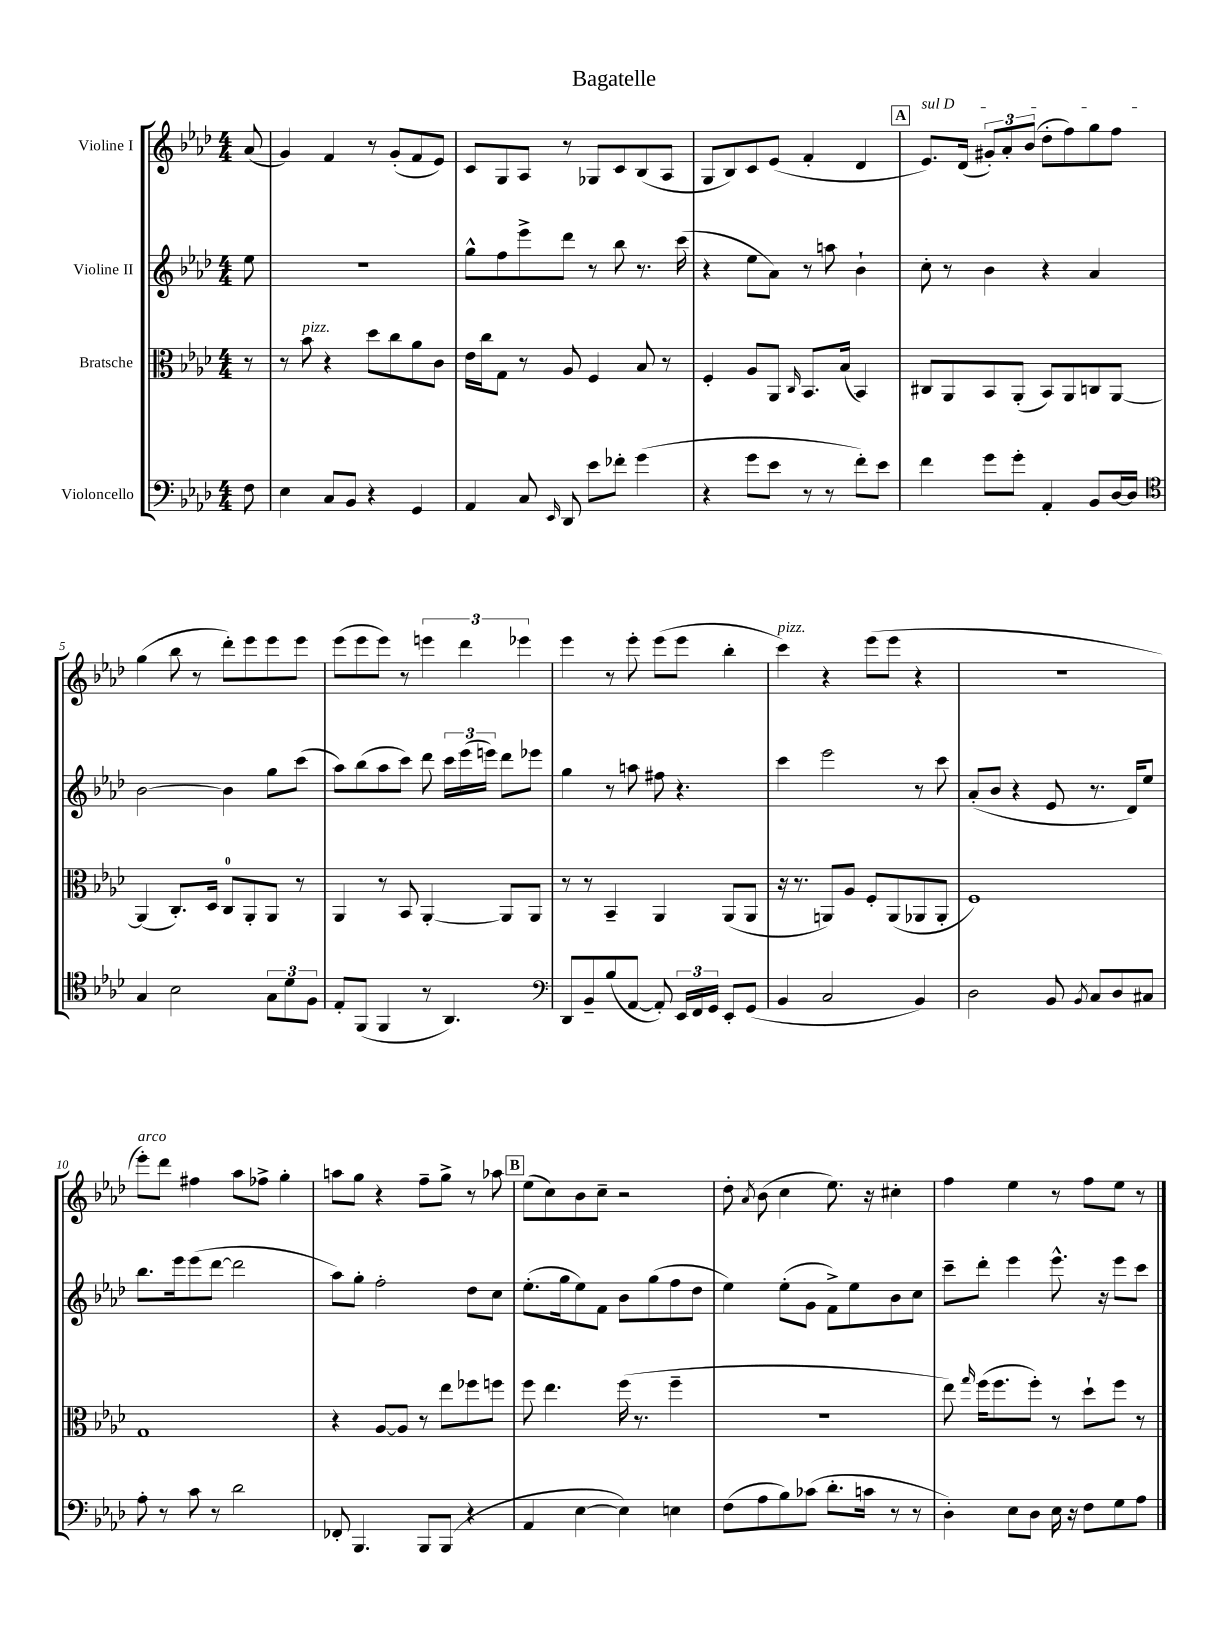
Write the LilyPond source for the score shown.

\header { title = "Bagatelle" }
<<
\new StaffGroup <<
\new Staff = "s0" \with { instrumentName = "Violine I" } {
    \clef treble \key aes \major \numericTimeSignature \time 4/4 \partial 8
    \autoBeamOff aes'8( |
    g'4) f'4 r8 g'8[-.( f'8 ees'8]) |
    c'8[ g8 aes8] r8 ges8[ c'8 bes8( aes8] |
    g8[ bes8) c'8 ees'8]( f'4-. des'4 |
    \mark \markup { \box "A" } \once \override TextSpanner.bound-details.left.text = \markup { \italic "sul D" } ees'8.[\startTextSpan) des'16]( \tuplet 3/2 { gis'8[-.) aes'8-. bes'8]( } des''8[-. f''8) g''8 f''8] |
    g''4( bes''8\stopTextSpan r8 des'''8[-.) ees'''8 ees'''8 ees'''8] |
    ees'''8[( ees'''8 ees'''8]) r8 \tuplet 3/2 { e'''4 des'''4 ees'''4 } |
    ees'''4 r8 ees'''8-. ees'''8[( ees'''8] bes''4-. |
    c'''4^\markup { \italic "pizz." }) r4 ees'''8[( ees'''8] r4 |
    R1 |
    ees'''8[-.^\markup { \italic "arco" }) des'''8] fis''4 aes''8[ fes''8]-> g''4-. |
    a''8[ g''8] r4 f''8[-- g''8]-> r8 aes''8 |
    \mark \markup { \box "B" } ees''8[( c''8) bes'8 c''8]-- r2 |
    des''8-. \acciaccatura { aes'8 } bes'8( c''4 ees''8.) r16 cis''4-. |
    f''4 ees''4 r8 f''8[ ees''8] r8 \bar "|." |
}
\new Staff = "s1" \with { instrumentName = "Violine II" } {
    \clef treble \key aes \major \numericTimeSignature \time 4/4 \partial 8
    \autoBeamOff ees''8 |
    R1 |
    g''8[-^ f''8 ees'''8-> des'''8] r8 bes''8 r8. c'''16( |
    r4 ees''8[ aes'8]) r8 a''8 bes'4-! |
    \mark \markup { \box "A" } c''8-. r8 bes'4 r4 aes'4 |
    bes'2~ bes'4 g''8[ c'''8]( |
    aes''8[) bes''8( aes''8 c'''8]) des'''8 \tuplet 3/2 { c'''16[ ees'''16( e'''16]) } des'''8[ ees'''8] |
    g''4 r8 a''8 fis''8 r4. |
    c'''4 ees'''2 r8 c'''8 |
    aes'8[-.( bes'8] r4 ees'8 r8. des'16[) ees''8] |
    bes''8.[ ees'''16 ees'''8( des'''8]~ des'''2 |
    aes''8[) g''8]-. f''2-. des''8[ c''8] |
    \mark \markup { \box "B" } ees''8.[-.( g''16 ees''8) f'8] bes'8[ g''8( f''8 des''8] |
    ees''4) ees''8[-.( g'8] f'8[->) ees''8 bes'8 c''8] |
    c'''8[-- des'''8]-. ees'''4 ees'''8.-^ r16 ees'''8[ c'''8] \bar "|." |
}
\new Staff = "s2" \with { instrumentName = "Bratsche" } {
    \clef alto \key aes \major \numericTimeSignature \time 4/4 \partial 8
    \autoBeamOff r8 |
    r8 bes'8^\markup { \italic "pizz." } r4 des''8[ c''8 aes'8 c'8] |
    ees'16[ c''16 g8] r8 aes8 f4 bes8 r8 |
    f4-. aes8[ aes,8] \grace { c16 } bes,8.[ bes16]( bes,4) |
    \mark \markup { \box "A" } cis8[ aes,8 bes,8 aes,8]-.( bes,8[) aes,8 c8 aes,8]~ |
    aes,4( c8.[-.) des16] c8[-0 aes,8-. aes,8] r8 |
    aes,4 r8 bes,8 aes,4~-. aes,8[ aes,8] |
    r8 r8 bes,4-- aes,4 aes,8[( aes,8] |
    r16 r8. a,8[) aes8] f8[-. a,8( aes,8 aes,8]-. |
    f1) |
    g1 |
    r4 aes8[~ aes8] r8 ees''8[ fes''8 f''8] |
    \mark \markup { \box "B" } f''8 ees''4. f''16( r8. f''4-- |
    R1 |
    ees''8) \grace { g''16 } f''16[( f''8. f''8]-.) r8 des''8[-! f''8] r8 \bar "|." |
}
\new Staff = "s3" \with { instrumentName = "Violoncello" } {
    \clef bass \key aes \major \numericTimeSignature \time 4/4 \partial 8
    \autoBeamOff f8 |
    ees4 c8[ bes,8] r4 g,4 |
    aes,4 c8 \grace { ees,16 } des,8 ees'8[ fes'8]-. g'4( |
    r4 g'8[ ees'8] r8 r8 f'8[-.) ees'8] |
    \mark \markup { \box "A" } f'4 g'8[ g'8]-. aes,4-. bes,8[ des16~ des16] |
    \clef tenor g4 bes2 \tuplet 3/2 { g8[ des'8 f8] } |
    ees8[-. f,8]( f,4 r8 aes,4.) |
    \clef bass des,8[ bes,8-- bes8( aes,8]~ aes,8-.) \tuplet 3/2 { ees,16[ f,16 g,16] } ees,8[-. g,8]( |
    bes,4 c2 bes,4) |
    des2 bes,8 \acciaccatura { bes,8 } c8[ des8 cis8] |
    aes8-. r8 c'8 r8 des'2 |
    fes,8-. bes,,4. bes,,8[ bes,,8]( r4 |
    \mark \markup { \box "B" } aes,4 ees4~ ees4) e4 |
    f8[( aes8 bes8) ces'8]( des'8.[-. c'16] r8 r8 |
    des4-.) ees8[ des8] ees16 r16 f8[ g8 aes8] \bar "|." |
}
>>
>>
